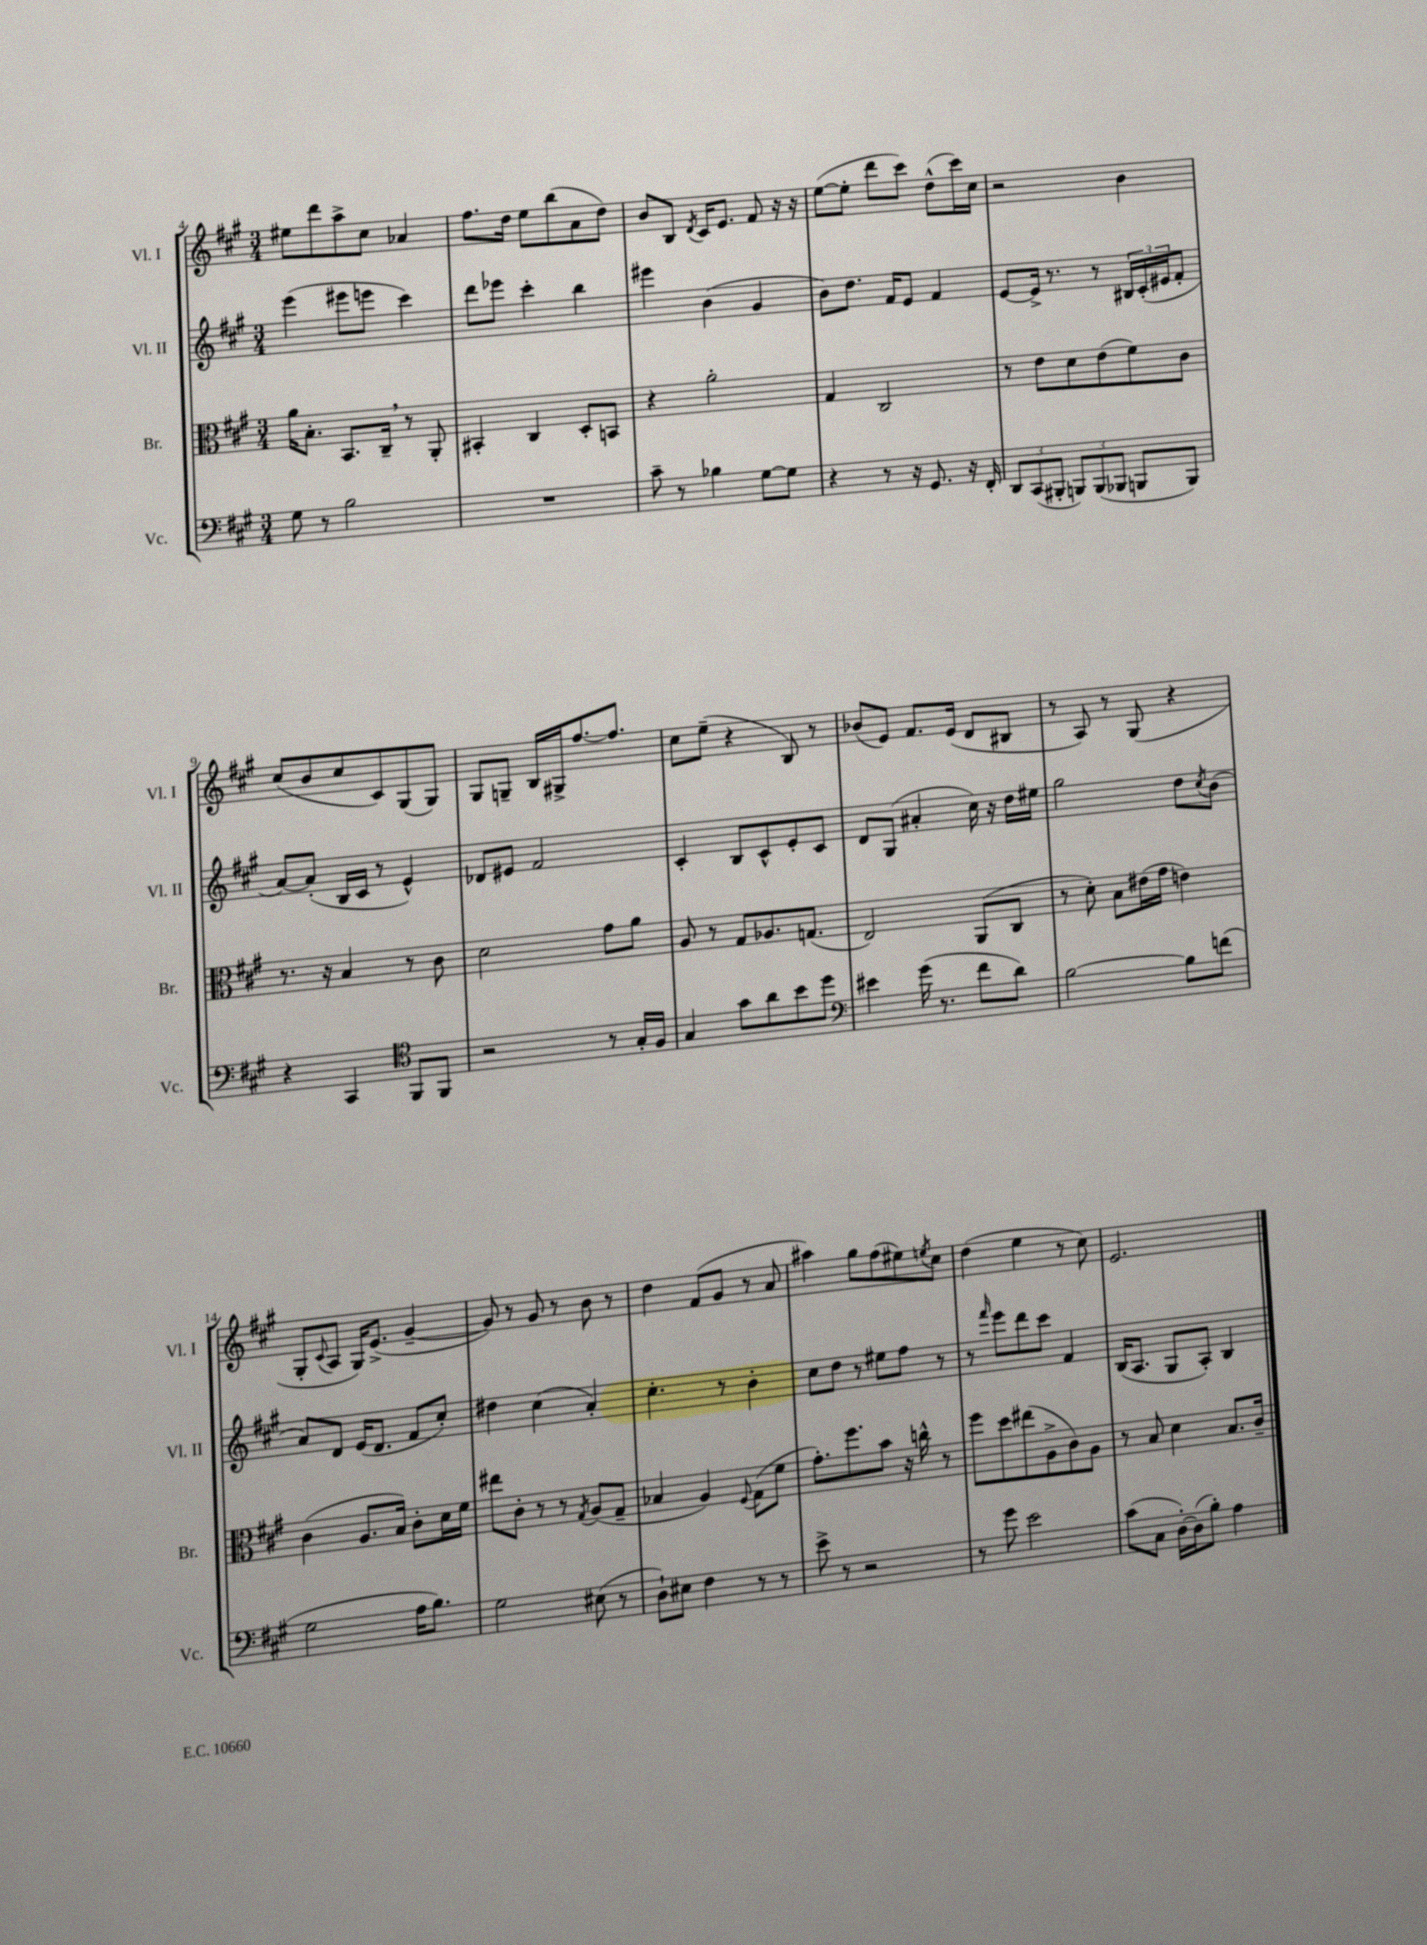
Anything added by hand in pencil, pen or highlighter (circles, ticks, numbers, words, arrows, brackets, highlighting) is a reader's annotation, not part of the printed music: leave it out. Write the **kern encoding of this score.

**kern	**kern	**kern	**kern
*staff4	*staff3	*staff2	*staff1
*clefF4	*clefC3	*clefG2	*clefG2
*k[f#c#g#]	*k[f#c#g#]	*k[f#c#g#]	*k[f#c#g#]
*M3/4	*M3/4	*M3/4	*M3/4
8G#\	16a\LK	(4eee\	8ee#\L
.	8.B'\J	.	.
8r	.	.	8ddd\
2B\	8.BB/L	8eee#\L	8aa^\
.	.	8eee\J	8cc#\J
.	16C#~/Jk	.	.
.	8r	4ccc#\)	4a-/
.	8AA'/	.	.
=	=	=	=
2.r	4BB#'/	8ddd\L	8.ff#\L
.	.	8eee-\J	.
.	.	.	16dd\Jk
.	4C#/	4ccc#'\	8ee\L
.	.	.	(8bb\
.	8D'/L	4bb\	8a\
.	8BB/J	.	8dd\J)
=	=	=	=
8c#~\	4r	4eee#\	8b/L
8r	.	.	8B/J
.	.	.	8qd/
4B-\	2a'\	(4b\	16c#/LK
.	.	.	8.e/J
[8G#\L	.	4g#/	8f#/
8G#\]J	.	.	16r
.	.	.	16r
=	=	=	=
4r	4G#/	8b\L)	([8ee\L
.	.	8.dd\J	8ee'\]J
8r	2C#/	.	8ddd\L
.	.	16f#/LK	.
16r	.	8e/J	8ccc#\J)
8.GG#/	.	.	.
.	.	4f#/	(8dd^^\L
16r	.	.	16ccc#\L)
16FF#'/	.	.	16cc#\JJ
=	=	=	=
12DD/L	8r	[8e/L	2r
(12CC#/	.	.	.
.	8e\L	16e^/]Jk	.
12BBB#'/J	.	.	.
.	.	8.r	.
12BBB/L)	8d\	.	.
(12BBB/	.	.	.
.	(8e\	8r	.
12BBB-/J	.	.	.
8BBB/L	8f#\)	24B#/LL	4b\
.	.	(24c#'/	.
.	.	24e#/J	.
8BBB/J)	8c#\J	8f#'/J	.
=	=	=	=
4r	8.r	[8a/L)	(8cc#/L
.	.	(8a'/]J	8b/
.	16r	.	.
4CC#/	4B/	16B/LL	8cc#/
.	.	16c#/JJ	.
.	.	8r	8c#/)
*clefC4	*	*	*
8FF#/L	8r	4e^^/)	(8G#/
8FF#/J	8c#\	.	8G#/J)
=	=	=	=
2r	2d\	8d-/L	8G#/L
.	.	8e#/J	8G~/J
.	.	2f#/	16B/LL
.	.	.	16G#^/J
.	.	.	[8.ff#/
8r	8g#\L	.	.
.	.	.	8.ff#/]J
16G#'/LL	8a\J	.	.
16F#/JJ	.	.	.
=	=	=	=
4G#/	8A/	4c#'/	8cc#\L
.	8r	.	(8ee~\J
8g#\L	8G#/L	8B/L	4r
8a\	8.A-/	8c#^^/	.
8b\	.	8e'/	8B/)
.	(8.G/J	.	.
8dd\J	.	8c#/J	8r
=	=	=	=
*clefF4	*	*	*
4e#\	2E/)	8d/L	(8b-/L
.	.	(8G#/J	8e/J)
(16g#\	.	4a#'/	8.f#/L
8.r	.	.	.
.	.	.	(16e/Jk
8f#\L	(8AA/L	16cc#\)	8d/L
.	.	16r	.
8d\J)	8C#/J	16dd\LL	8B#/J
.	.	16ee#\JJ	.
=	=	=	=
[2B\	8r	2gg#\	8r
.	8d'\)	.	8A/)
.	8B\L	.	8r
.	(16e#\L	.	(8G#/
.	16g#\JJ	.	.
8B\]L	4e\)	8dd\L	4r
.	.	8qcc#/	.
(8f\J	.	(8b\J	.
=	=	=	=
2G#\	(4c#\	8a/L)	8G#'/L
.	.	.	8qqc#/
.	.	8d/J	8A/J
.	8.A/L	(16e/LK	16G#/LK)
.	.	8.d/J	(8.e^/J
.	16B/Jk)	.	.
16A\LK	8c#'\L	8f#/L	[4g#~/
8.B\J)	.	.	.
.	16d\L	8cc#'/J)	.
.	16f#\JJ	.	.
=	=	=	=
2G#\	8ee#\L	4dd#\	8g#/])
.	8c#'\J	.	8r
.	8r	(4cc#\	8g#/
.	8r	.	8r
.	8qG#/	.	.
(8E#\	(8A/L	4a'/)	8b\
8r	8G#~/J	.	8r
=	=	=	=
8D`\L)	4B-/	4.cc#'\	4dd\
8E#\J	.	.	.
4F#\	4A/)	.	(8f#/L
.	.	8r	8g#/J
.	8qqF#/	.	.
8r	(8G#\L	4b'\	8r
8r	8f#\J	.	8a/
=	=	=	=
8e^\	8.g#'\L)	8cc#\L	4aa#\)
8r	.	8dd\J	.
.	8.ff#\	.	.
2r	.	8r	8gg#\L
.	8b\J	8ee#\L	(8ff#\
.	16r	8ff#\J	8ee#\)
.	16cc^^\	.	.
.	.	.	8qee/
.	8r	8r	8cc#\J
=	=	=	=
8r	8ff#\L	8r	(4dd\
.	.	16qqfff#/	.
8g#\	8dd\	8eee\L	.
2e\	(8ee#\	8ddd\	4ee\
.	8A^\	8ccc#\J	.
.	8c#\)	4f#/	8r
.	8A\J	.	8cc#\)
=	=	=	=
(8c#\L	8r	(16B/LK	2.e/
.	.	8.A/J	.
8C#\J	8B/	.	.
[16D'\LL)	4d\	8G#/L	.
(16D\]J	.	.	.
8B'\J)	.	8A'/J)	.
4A\	8.B/L	4B/	.
.	16c#~/Jk	.	.
==	==	==	==
*-	*-	*-	*-
